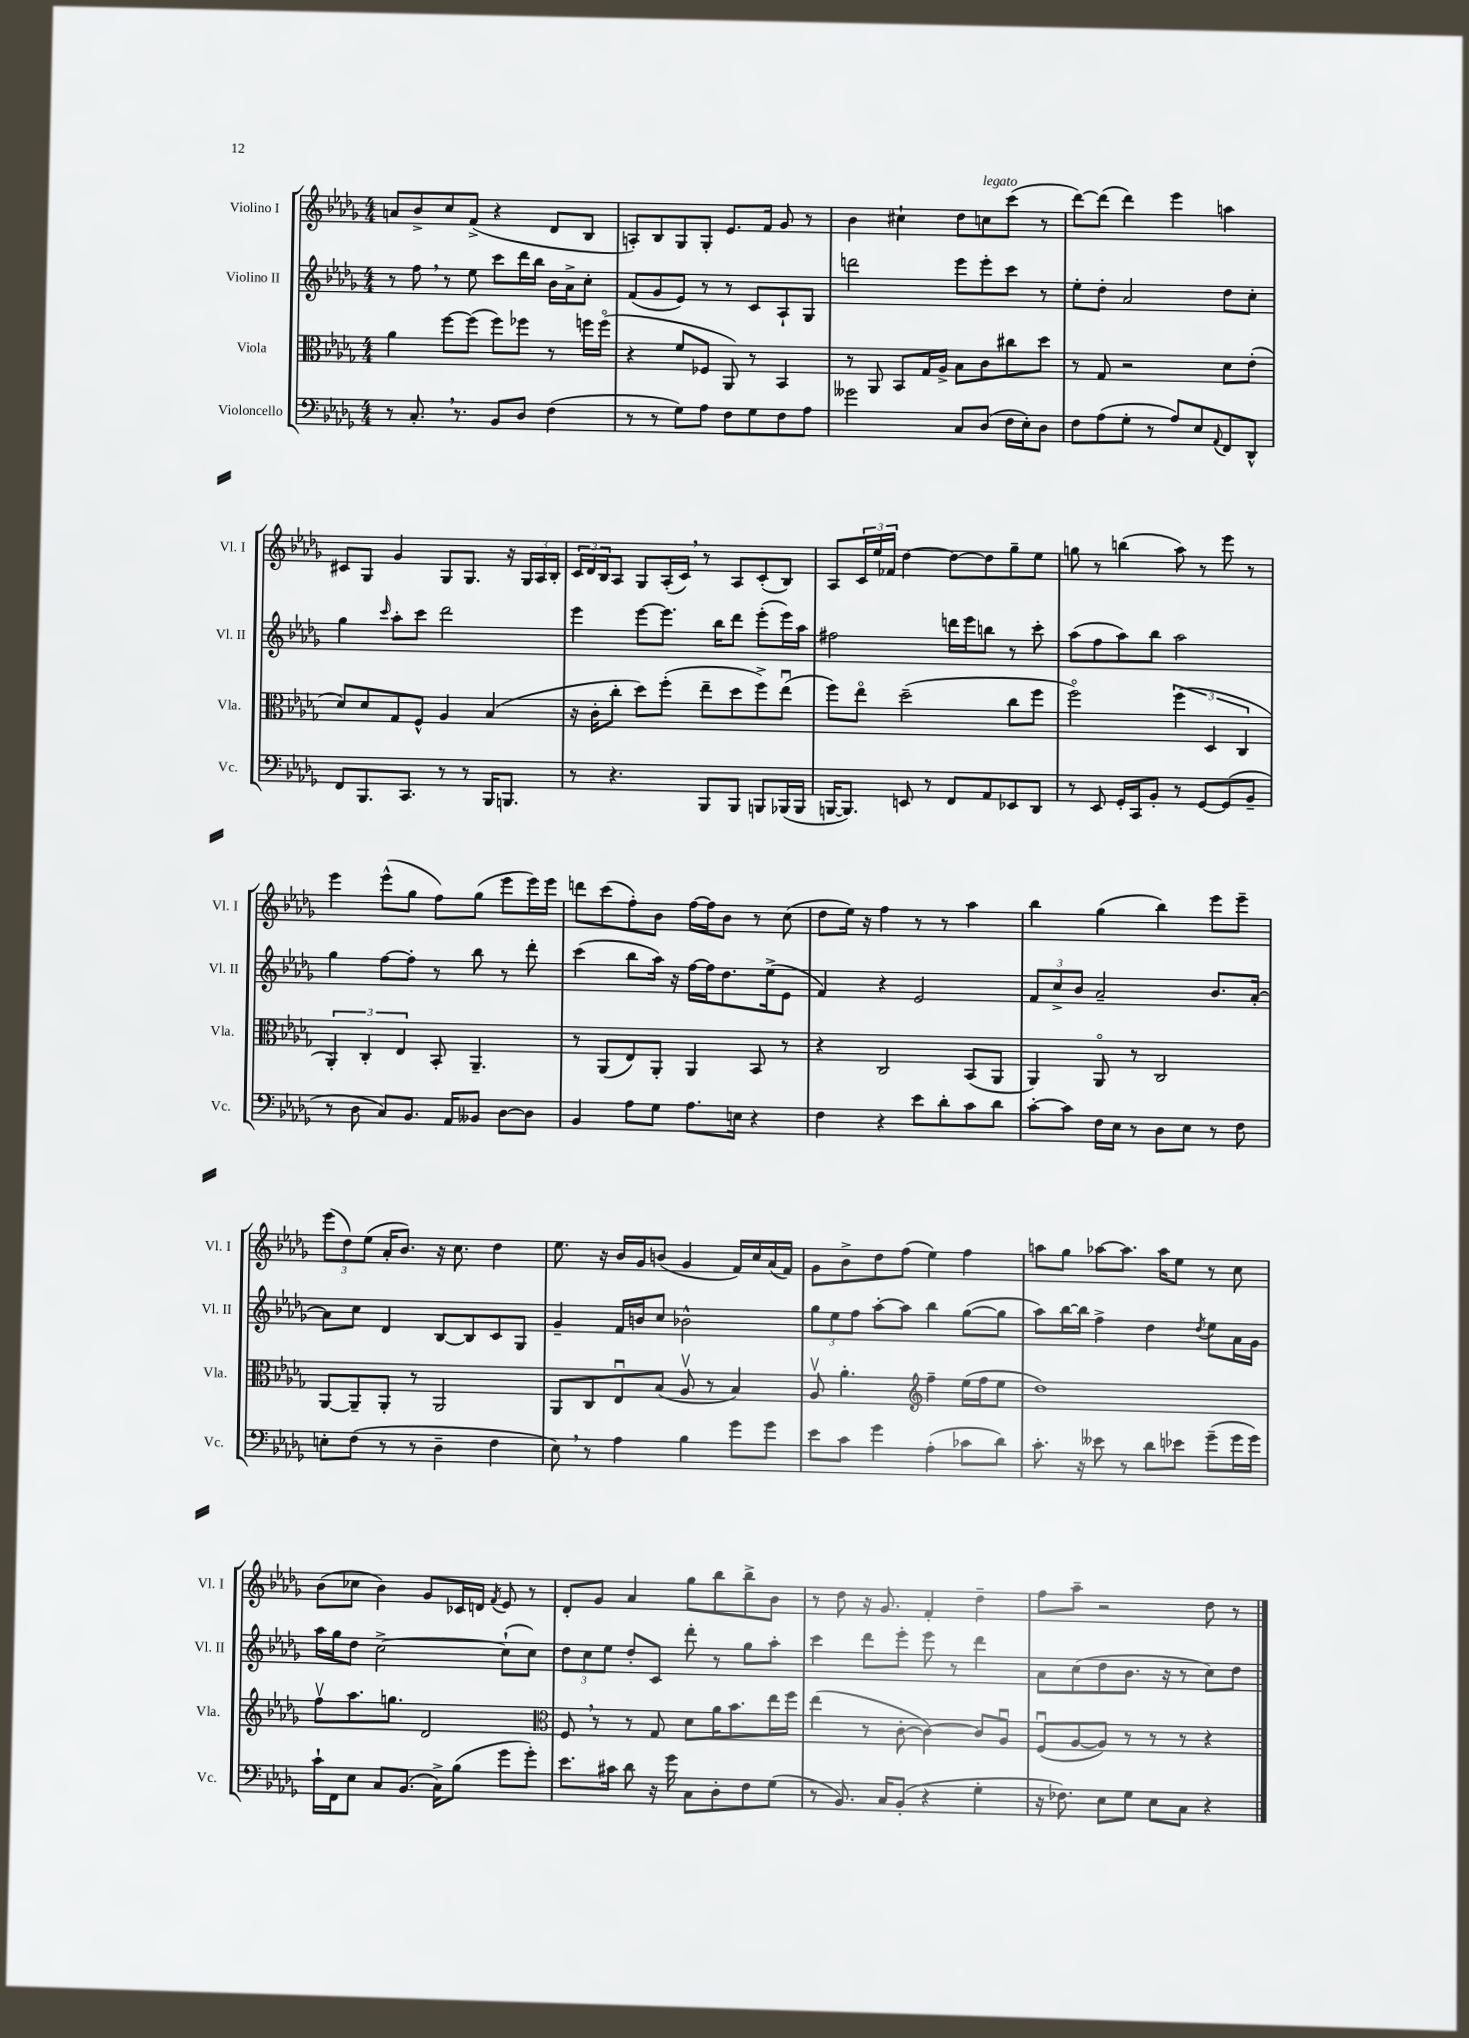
<<
\new StaffGroup <<
\new Staff = "s0" \with { instrumentName = "Violino I" shortInstrumentName = "Vl. I" } {
    \clef treble \key des \major \numericTimeSignature \time 4/4
    a'8 bes'8-> c''8 f'8->( r4 des'8 bes8 |
    a8-.) bes8 ges8 ges8-. ees'8. f'16 ges'8 r8 |
    bes'4 cis''4-! des''8 c''8^\markup { \italic "legato" } c'''8( r8 |
    des'''8~) des'''8( des'''4) ees'''4 a''4 |
    cis'8 ges8 ges'4 ges8 ges8. r16 \tuplet 3/2 { ges16 aes16 bes16-. } |
    \tuplet 3/2 { c'16 des'16 bes16 } aes8 ges8 aes16-.( c'16) \breathe r8 aes8 c'8-.( bes8) |
    aes8 \tuplet 3/2 { c'16 ees''16 fes'16 } des''4~ des''8~ des''8 ges''8-- ees''8 |
    g''8 r8 b''4( aes''8) r8 ees'''8 r8 |
    ees'''4 ees'''8-^( ges''8 f''8) ges''8( ees'''8 ees'''16) ees'''16 |
    d'''8 c'''8( f''8-.) bes'8 f''16~ f''16 bes'8 r8 c''8( |
    des''8 ees''16) r16 f''4 r8 r8 aes''4 |
    bes''4 ges''4( bes''4) ees'''8 ees'''8-- |
    \tuplet 3/2 { ees'''8( des''8) ees''8( } aes'16-. bes'8.) r16 c''8. des''4 |
    ees''8. r16 bes'16 ges'16 b'8( ges'4 f'16) c''16 aes'16( f'16) |
    ges'8 bes'8-> des''8 f''8( ees''4) f''4 |
    a''8 ges''8 aes''8~ aes''8. aes''16 ees''8 r8 c''8 |
    bes'8( ces''8 bes'4) ges'8 ces'16 d'16 \acciaccatura { f'8 } ees'8 r8 |
    des'8-. ges'8 aes'4 ges''8 bes''8 bes''8-> bes'8 |
    r8 des''8 r16 ges'8. f'4-. des''4-- |
    f''8 aes''8-- r2 des''8 r8 \bar "|." |
}
\new Staff = "s1" \with { instrumentName = "Violino II" shortInstrumentName = "Vl. II" } {
    \clef treble \key des \major \numericTimeSignature \time 4/4
    r8 f''8 \breathe r8 ees''8 c'''8 des'''16 bes''16 bes'16 aes'16-> c''8-. |
    f'8( ges'8 ees'8) r8 r8 c'8 aes8-! ges8 |
    d'''2 ees'''8 ees'''8-. c'''8 r8 |
    ees''8-. des''8-. aes'2 des''8 c''8-. |
    ges''4 \grace { c'''16 } aes''8-. c'''8 des'''2 |
    ees'''4 ees'''8~ ees'''8. bes''16 des'''8 ees'''8-.( ees'''16) aes''16 |
    fis''2 d'''16 ees'''16 b''8 r8 c'''8-. |
    aes''8( f''8 aes''8) bes''8 aes''2 |
    ges''4 f''8~ f''8-. r8 bes''8 r8 des'''8-. |
    c'''4( bes''8 aes''16) r16 f''16~ f''16 des''8. ees''16->( ees'8 |
    f'4) r4 ees'2 |
    \tuplet 3/2 { f'8 c''8-> bes'8 } aes'2-- bes'8. aes'16~-. |
    aes'8 c''8 des'4 bes8~ bes8 c'8 ges8 |
    ges'4-- f'16 b'16 c''8 bes'2-^ |
    \tuplet 3/2 { ges''8 ees''8 f''8 } aes''8~-. aes''8 bes''4 ges''8~( ges''8 |
    aes''8) bes''16~ bes''16 f''4-> des''4 \acciaccatura { des''8 } ees''8 aes'16 ges'16 |
    aes''16 ges''16 des''8 c''2~-> c''8-!( c''8) |
    \tuplet 3/2 { des''8 c''8 ees''8 } des''8-. c'8 des'''8-. r8 ges''8 aes''8-. |
    c'''4 des'''8 ees'''8-. ees'''8 r8 des'''4 |
    aes'8 c''8( des''8 bes'8. r16 r8 c''8) des''8 \bar "|." |
}
\new Staff = "s2" \with { instrumentName = "Viola" shortInstrumentName = "Vla." } {
    \clef alto \key des \major \numericTimeSignature \time 4/4
    aes'4 f''8~ f''8( f''8) fes''8 r8 f''16 f''16\flageolet( |
    r4 f'8 fes8 aes,8) r8 bes,4 |
    r8 aes,8 bes,8 ges16 aes16-> bes8 c'8 cis''8 des''8 |
    r8 ges8 r2 des'8 ees'8-.( |
    des'8) des'8 ges8 f8-^ aes4 bes4( |
    r16 c'16-. c''8-. des''8) f''8-.( ees''8-- des''8 f''8->) ees''8\downbow( |
    f''8) ees''8\flageolet des''2--( c''8 f''8 |
    f''2\flageolet) \tuplet 3/2 { f''4( des4 c4 } |
    \tuplet 3/2 { aes,4-.) c4-. ees4 } bes,8-. aes,4.-- |
    r8 aes,8( ees8) aes,8-. aes,4 bes,8 r8 |
    r4 c2 bes,8( aes,8 |
    aes,4) aes,8\flageolet r8 c2 |
    aes,8~ aes,8-- aes,8-. r8 aes,2 |
    aes,8 c8 ees8\downbow bes8( aes8\upbow r8 bes4) |
    aes8\upbow aes'4.-. \clef treble f''4-- ees''16( f''16 ees''8 |
    des''1) |
    f''8\upbow aes''8. g''8. des'2 |
    \clef alto f8 \breathe r8 r8 ges8 des'8 aes'16 bes'8. ees''16 f''16 |
    ees''4( r8 c'8~-. c'4~) c'8 aes8\downbow |
    f8\downbow( aes8~ aes8) r8 r8 r8 r4 \bar "|." |
}
\new Staff = "s3" \with { instrumentName = "Violoncello" shortInstrumentName = "Vc." } {
    \clef bass \key des \major \numericTimeSignature \time 4/4
    r8 c8.-. \breathe r8. bes,8 des8 f4( |
    r8 r8 ges8) aes8 f8 ges8 f8 aes8 |
    geses'2 c8 des8( f16 ees16-.) des8 |
    f8 aes8( ges8-. r8 aes8) ees8 \appoggiatura { aes,8 } f,8 des,8-^ |
    f,8 bes,,8. c,8. r8 r8 bes,,16 b,,8. |
    r8 r4. bes,,8 bes,,8 b,,8 bes,,16( bes,,16 |
    b,,16~ b,,8.) e,8 r8 f,8 aes,8 ees,8 des,8 |
    r8 ees,8 ges,16-. c,16 bes,8-. r8 ges,8~ ges,8( bes,8-- |
    r8 des8 c8) bes,8. aes,16 beses,8 des8~ des8 |
    bes,4 aes8 ges8 aes8. e16 r4 |
    f4 r4 ees'8 des'8-. c'8 des'8 |
    c'8~-. c'8 f16 ees16 r8 des8 ees8 r8 f8 |
    e8-. f8( r8 r8 des4-- f4 |
    ees8) \breathe r8 aes4 bes4 ges'8 ges'8 |
    ees'8 c'8 ges'4 aes4-.( ces'8 des'8) |
    c'8.-. r16 eeses'8 r8 des'8 ees'8 ges'8--( ges'16 ges'16) |
    c'16-! f,16 ees8 c8 bes,8.( c16->) bes8( ges'8 ges'8-.) |
    ees'8. cis'16 des'8 r16 ges'16 c8 des8-. f8 ges8( |
    r8 bes,8.) c16 bes,8-.( r4 ges4-. |
    r16 fes8.) ees8 ges8 ees8 c8 r4 \bar "|." |
}
>>
>>
\layout { \context { \Score \remove "Bar_number_engraver" } }
